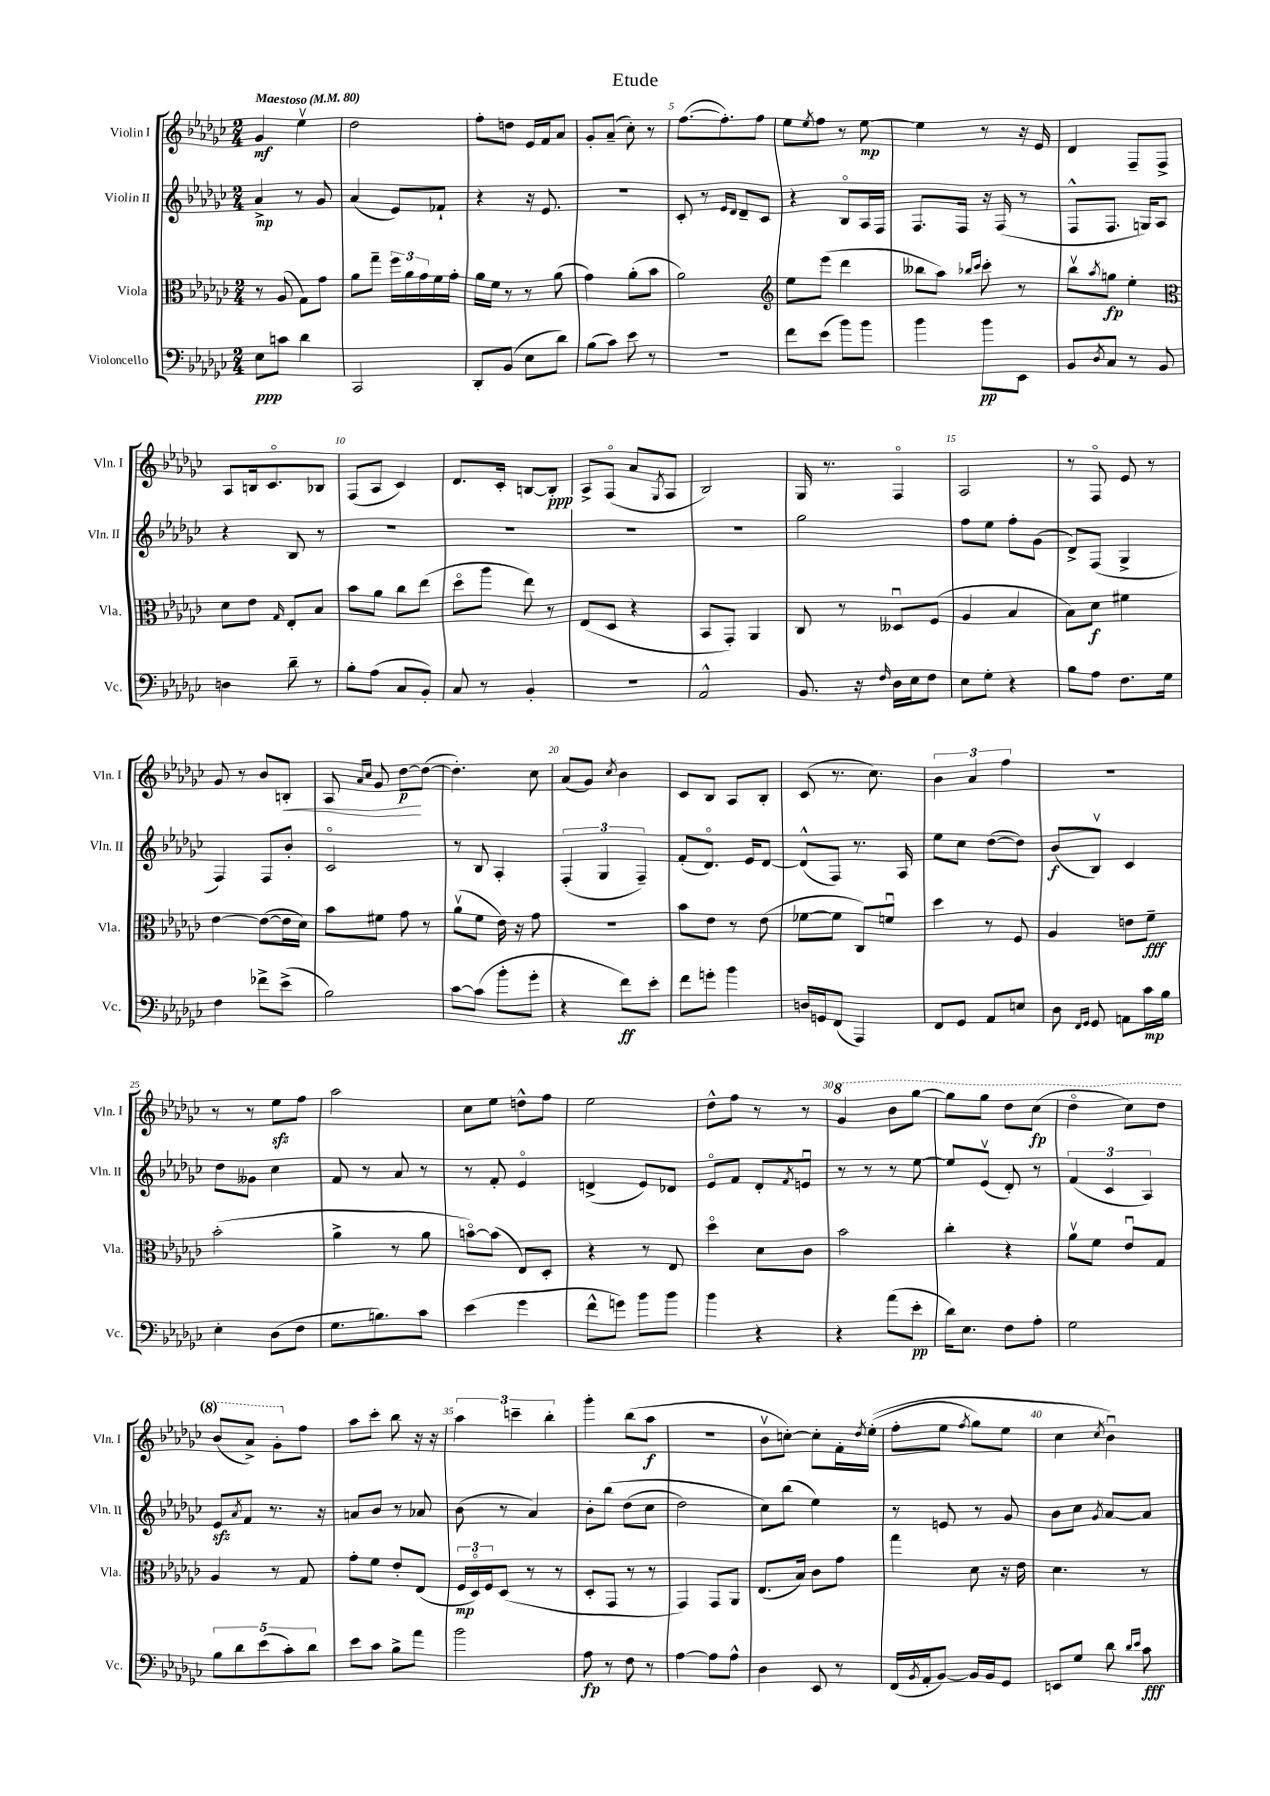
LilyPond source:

\header { title = "Etude" }
<<
\new StaffGroup <<
\new Staff = "s0" \with { instrumentName = "Violin I" shortInstrumentName = "Vln. I" } {
    \clef treble \key ges \major \numericTimeSignature \time 2/4 \tempo "Maestoso" 4 = 80
    ges'4\mf ees''4\upbow |
    des''2 |
    f''8-. d''8 ees'16 f'16 aes'8 |
    ges'8-. aes'8--( ces''8-.) r8 |
    f''8.~( f''8.-.) f''8 |
    ees''8 \acciaccatura { ees''8 } f''8 r8 ees''8~\mp |
    ees''4 r8 r16 ees'16 |
    des'4 f8-- f8-> |
    aes8 b16 ces'8.\flageolet bes8 |
    f8( aes8 ces'4) |
    des'8. ces'16-. b8~ b8-.\ppp |
    aes8-> f8\flageolet( aes'8 \acciaccatura { ges8 } aes8 |
    bes2) |
    ges16 r8. f4\flageolet |
    aes2 |
    r8 f8\flageolet ees'8 r8 |
    ges'8 r8 bes'8 b8-.\< |
    aes8 \grace { aes'16 ces''16 } ges'8 des''8~\p\! des''8~( |
    des''4.-.) ces''8 |
    aes'8( ges'8) \acciaccatura { ces''8 } bes'4 |
    ces'8 bes8 aes8 bes8-. |
    ces'8( r8. ces''8.) |
    \tuplet 3/2 { bes'4 aes'4 f''4 } |
    R2 |
    r8 r8 ees''8\sfz f''8 |
    aes''2 |
    ces''8 ees''8 d''8-^ f''8 |
    ees''2 |
    des''8-^ f''8 r8 r8 |
    \ottava #1 ges''4 bes''8 ges'''8~ |
    ges'''8 ges'''8 des'''8 ces'''8\fp( |
    des'''4\flageolet ces'''8) des'''8 |
    bes''8( aes''8->) ges''8-. \ottava #0 f''8 |
    aes''8 ces'''8-. bes''8 r16 r16 |
    \tuplet 3/2 { aes''4 c'''4-- bes''4-. } |
    ges'''4-. bes''8( aes''8\f |
    R2 |
    bes'8\upbow c''8~-.) c''8-. f'16-. \acciaccatura { des''8 } ees''16-.(\( |
    f''8-. ees''8 \acciaccatura { f''8 } ges''8) ees''8 |
    ces''4 \acciaccatura { ces''8 } bes'4\downbow\) \bar "|." |
}
\new Staff = "s1" \with { instrumentName = "Violin II" shortInstrumentName = "Vln. II" } {
    \clef treble \key ges \major \numericTimeSignature \time 2/4
    aes'4->\mp r8 ges'8 |
    aes'4( ees'8) fes'8-! |
    r4 r16 ees'8. |
    r2 |
    ces'8-. r8 \grace { ees'16 des'16 } des'8-- ces'8 |
    r4 bes8\flageolet aes16 f16 |
    f8. f16 r16 f16( r8 |
    f8-^ f8. g16) aes8 |
    r4 bes8 r8 |
    R2 |
    R2 |
    R2 |
    R2 |
    ges''2 |
    f''8 ees''8 f''8-. ges'8( |
    des'8->) f8( ges4-> |
    f4) f8 bes'8-. |
    ces'2\flageolet |
    r8 bes8 aes4-. |
    \tuplet 3/2 { f4-.( ges4 f4--) } |
    f'8-.( des'8.\flageolet) ees'16 des'8~ |
    des'8-^( f8) r8. aes16 |
    ees''8 ces''8 des''8~( des''8) |
    bes'8\f( bes8\upbow) ces'4 |
    des''8 geses'8 ces''4 |
    f'8 r8 aes'8 r8 |
    r8 f'8-. ees'4\flageolet |
    d'4->( ees'8) des'8 |
    ees'8\flageolet f'8 des'8-. \acciaccatura { f'8 } e'8\downbow |
    r8 r8 r8 ees''8~ |
    ees''8 ees'8\upbow( des'8-.) r8 |
    \tuplet 3/2 { f'4( ces'4 aes4) } |
    ees'8\sfz \acciaccatura { aes'8 } f'8 r8. r16 |
    a'8 bes'8 r8 aes'8 |
    bes'8( r8 aes'4) |
    bes'8-. bes''8\( des''8( ces''8 |
    des''2) |
    ces''8\) bes''8( ees''4) |
    r8 e'8 r8 ges'8 |
    bes'8 ces''8 \acciaccatura { ges'8 } aes'8~ aes'8 \bar "|." |
}
\new Staff = "s2" \with { instrumentName = "Viola" shortInstrumentName = "Vla." } {
    \clef alto \key ges \major \numericTimeSignature \time 2/4
    r8 aes8( ges8) ges'8 |
    aes'8 ges''8-- \tuplet 3/2 { f''16 aes'16 ges'16 } f'16 ges'16-. |
    aes'16 f'16 r8 r8 aes'8( |
    ges'4) aes'8-.( bes'8 |
    aes'2) |
    \clef treble ees''8 ees'''8( des'''4 |
    beses''8 aes''8) \grace { bes''16 ces'''16 } ces'''8-. r8 |
    bes''8\upbow \acciaccatura { aes''8 } g''8\fp ees''4-. |
    \clef alto des'8 ees'8 \grace { ges16 } ees8-. bes8 |
    bes'8 aes'8 ces''8 ees''8( |
    des''8\flageolet aes''8 ees''8) r8 |
    ees8( des8 r4 |
    bes,8 ges,8-.) aes,4 |
    ces8 r8 deses8\downbow f8( |
    aes4 bes4 |
    bes8) des'8\f fis'4 |
    ees'4~ ees'8~( ees'16 des'16) |
    bes'8 fis'8 ges'8 r8 |
    aes'8\upbow( f'8 ees'16) r16 ges'8 |
    r2 |
    bes'8 ees'8 r8 ees'8( |
    fes'8~ fes'8 ces8) f'8\downbow |
    des''4 r8 f8 |
    aes4 e'8 f'8--\fff |
    bes'2-.( |
    aes'4-> r8 aes'8 |
    b'8~\flageolet) b'8( ees8) des8-. |
    r4 r8 ees8 |
    des''4\flageolet des'8 ces'8 |
    bes'2 |
    ces''4-. r4 |
    aes'8\upbow f'8 ees'8\downbow ges8 |
    aes4 r8 ges8 |
    ges'8-. f'8 ees'8-. ees8( |
    \tuplet 3/2 { f16\mp des16\flageolet) f16 } des8( r8 r8 |
    des8-. ges,8 r8 r8 |
    ges,4) ges,8 aes,8 |
    ees8.( bes16) ces'8 ges'8 |
    ges''4 des'8 r16 ees'16 |
    des'4. r8 \bar "|." |
}
\new Staff = "s3" \with { instrumentName = "Violoncello" shortInstrumentName = "Vc." } {
    \clef bass \key ges \major \numericTimeSignature \time 2/4
    ees8\ppp c'8 des'4 |
    ces,2 |
    des,8-. bes,8( ees8 des'8) |
    bes8( ces'8) ees'8 r8 |
    r2 |
    f'8 ees'8( bes'8) bes'8 |
    bes'4 bes'8\pp ees,8 |
    bes,8 \acciaccatura { des8 } ces8 r8 bes,8 |
    d4 des'8-- r8 |
    bes8-. aes8( ces8 bes,8-.) |
    ces8 r8 bes,4-. |
    R2 |
    aes,2-^ |
    bes,8. r16 \grace { f16 } des16 ees16 f8 |
    ees8 ges8-. r4 |
    bes8 aes8 f8. ges16 |
    f4 fes'8-> ees'8->( |
    bes2) |
    ces'8~ ces'8( bes'8-. ges'8-. |
    r4 f'8\ff) ees'8-. |
    f'8 g'8-. bes'4 |
    d16 g,16 f,8( aes,,4) |
    f,8 ges,8 aes,8 e8 |
    des8 \grace { f,16 ges,16 } ges,8 a,8 ces'16\mp bes16 |
    ees4-. des8( f8 |
    ges8. b8.) ces'8 |
    ees'4( ges'4 |
    f'8-^ g'8) bes'8 bes'8 |
    bes'4 r4 |
    r4 aes'8( ees'8-.\pp |
    des'16) ees8. f8 aes8-. |
    ges2 |
    \tuplet 5/4 { bes8 des'8 ees'8( ces'8-.) des'8 } |
    ees'8 ces'8 bes8-> aes'8 |
    bes'2 |
    aes8\fp r8 f8 r8 |
    aes4~ aes8 aes8-^ |
    des4 ees,8 r8 |
    f,16( \acciaccatura { bes,8 } aes,16-. bes,8~) bes,16 bes,16 ges,8 |
    e,8 ges8 des'8 \grace { des'16 ees'16 } ces'8\fff \bar "|." |
}
>>
>>
\layout { \context { \Score \override BarNumber.break-visibility = ##(#f #t #t) barNumberVisibility = #(every-nth-bar-number-visible 5) } }
